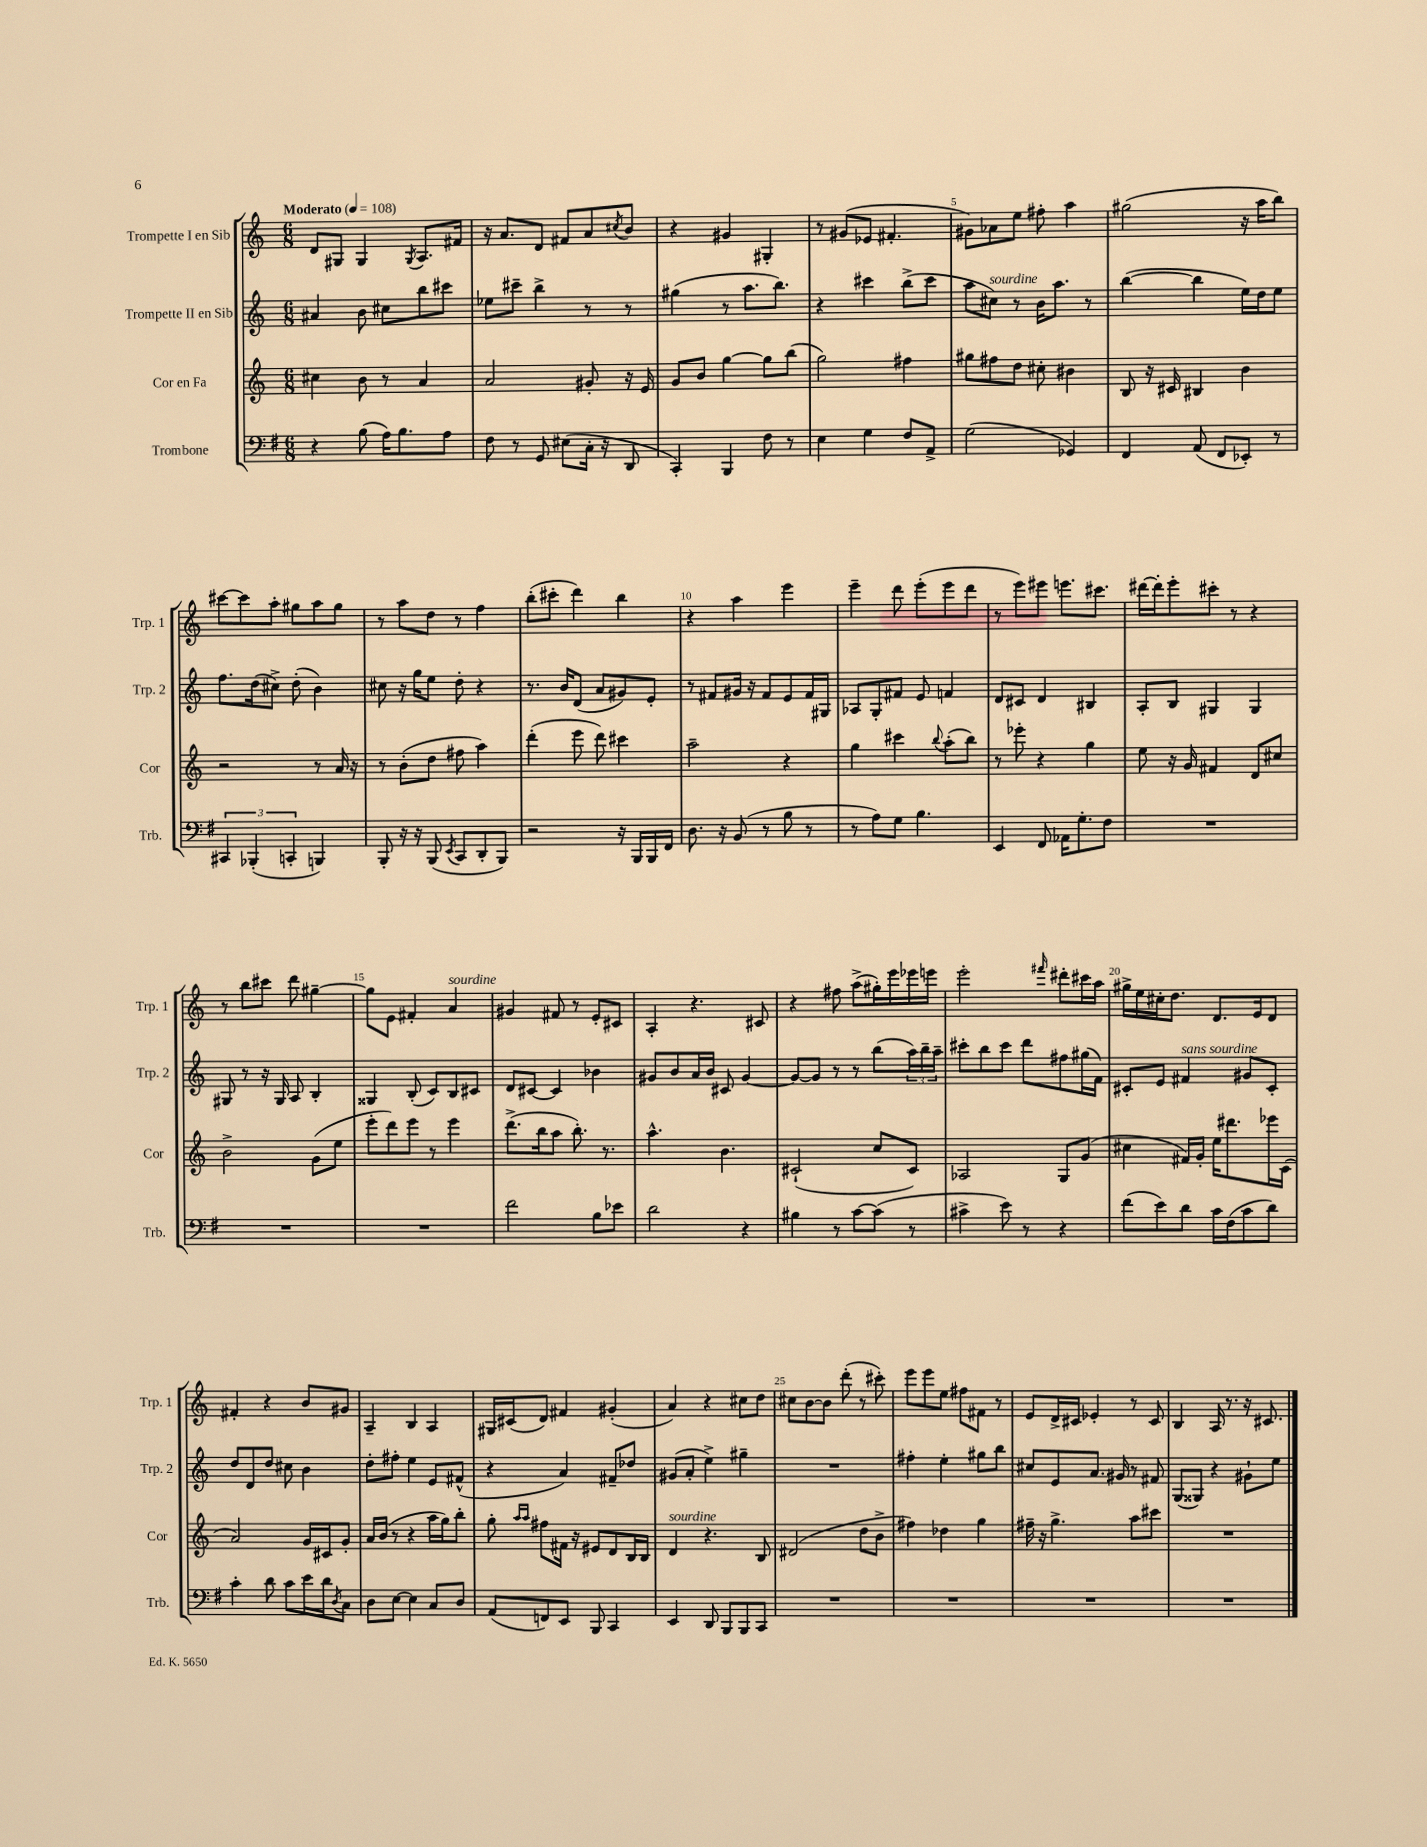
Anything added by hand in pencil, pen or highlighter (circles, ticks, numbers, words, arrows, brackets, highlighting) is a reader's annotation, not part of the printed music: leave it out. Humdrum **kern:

**kern	**kern	**kern	**kern
*staff4	*staff3	*staff2	*staff1
*clefF4	*clefG2	*clefG2	*clefG2
*k[f#]	*k[]	*k[]	*k[]
*M6/8	*M6/8	*M6/8	*M6/8
*MM108	*MM108	*MM108	*MM108
4r	4cc#\	4a#/	8d/L
.	.	.	8G#/J
(8B\	8b\	8b\	4G#/
16A\LK)	8r	8cc#\L	.
8.B\	.	.	.
.	.	.	8qG#/
.	4a/	8bb\	8.A/L
8A\J	.	8ccc#\J	.
.	.	.	16f#/Jk
=	=	=	=
8F#\	2a/	8ee-\L	16r
.	.	.	8.a/L
8r	.	8ccc#~\J	.
8GG/	.	4bb^\	8d/J
(8E#\L	.	.	8f#/L
16C'\Jk	8g#'/	8r	8a/
16r	.	.	.
.	.	.	8qcc#/
8DD/	16r	8r	8b/J
.	16e/	.	.
=	=	=	=
4CC'/)	8g/L	(4gg#\	4r
.	8b/J	.	.
4BBB/	[4gg\	8r	4g#/
.	.	8.aa\L	.
8F#\	8gg\]L	.	4G#'/
.	.	8.bb\J)	.
8r	(8bb\J	.	.
=	=	=	=
4E\	2gg\)	4r	8r
.	.	.	(8g#/L
4G\	.	4ccc#\	8e-/J
.	.	.	4.f#'/
8F#/L	4ff#\	(8bb^\L	.
8AA^/J	.	8ccc#\J	.
=	=	=	=
(2G\	8gg#\L	8aa\L	8g#\L)
.	8ff#\	8cc#\J)	8a-\
.	8dd\J	8r	8ee\J
.	8cc#'\	16b\LK	8ff#'\
.	.	8.aa\J	.
4GG-/)	4b#\	.	4aa\
.	.	8r	.
=	=	=	=
4FF#/	8B/	([4bb\	(2gg#\
.	16r	.	.
.	16c#/	.	.
(8AA/	4B#/	4bb\]	.
8FF#/L	.	.	.
8EE-'/J)	4b\	16ee\LL)	16r
.	.	16dd\J	16aa\LK
8r	.	8ee\J	8bb\J)
=	=	=	=
6CC#/	2r	8.ff\L	[8ccc#\L
.	.	.	8ccc#\]
(6BBB-'/	.	.	.
.	.	(16dd\k	.
.	.	8cc#^\J)	8aa'\J
6CC'/	.	.	.
.	.	(8dd'\	8gg#\L
4BBB/)	8r	4b\)	8aa\
.	16a/	.	8gg#\J
.	16r	.	.
=	=	=	=
8BBB'/	8r	8cc#\	8r
16r	(8b'\L	16r	8aa\L
16r	.	16gg\LK	.
(8BBB/	8dd\J	8ee\J	8dd\J
8qEE/	.	.	.
8CC/L	8ff#\	8dd'\	8r
8DD'/	4aa\)	4r	4ff\
8BBB/J)	.	.	.
=	=	=	=
2r	(4ddd'\	8.r	(8bb'\L
.	.	.	8ccc#'\J
.	.	16b/LK	.
.	8eee\	(8d/J	4ddd\)
.	8ddd\)	8a/L	.
16r	4ccc#\	8g#/)	4bb\
16BBB/LL	.	.	.
16BBB/	.	8e'/J	.
16FF#/JJ	.	.	.
=	=	=	=
8.D\	2aa~\	8r	4r
.	.	8f#/L	.
16r	.	.	.
(8BB/	.	16g#/Jk	4aa\
.	.	16r	.
8r	.	8f#/L	.
8B\	4r	8e/	4eee\
8r	.	16f#/L	.
.	.	16G#/JJ	.
=	=	=	=
8r	4gg\	8A-/L	4eee~\
8A\L)	.	8G'/	.
8G\J	4ccc#\	8f#/J	8ddd\
4.B\	.	8e/	(8eee'\L
.	8qqbb/	.	.
.	(8aa'\L	4f/	8eee\
.	8bb\J)	.	8ddd\J
=	=	=	=
4EE/	8r	8d/L	8r
.	8eee-'\	8c#/J	8eee\L)
8FF#/	4r	4d/	8eee#\J
16AA-\LK	.	.	8.eee\L
8.G'\	.	.	.
.	4gg\	4B#/	.
.	.	.	8.ccc#\J
8F#\J	.	.	.
=	=	=	=
2.r	8ee\	8A'/L	[16ddd#\LL
.	.	.	16ddd#'\]J
.	16r	8B/J	8eee'\
.	16g/	.	.
.	4f#/	4G#/	8ccc#'\J
.	.	.	8r
.	8d/L	4G#/	4r
.	8cc#/J	.	.
=	=	=	=
2.r	2b^\	8G#/	8r
.	.	8r	8bb\L
.	.	16r	8ccc#\J
.	.	16G#/	.
.	.	8A/	8ddd\
.	(8g\L	4B'/	[4gg#~\
.	8ee\J	.	.
=	=	=	=
2.r	8eee'\L	4G##/	8gg#\]L
.	8ddd\)	.	8e\J
.	8eee\J	(8B'/	4f#'/
.	8r	8c/L)	.
.	4eee\	8B/	4a/
.	.	8c#/J	.
=	=	=	=
2f#\	(8.ddd^\L	8d/L	4g#/
.	.	[8c#/J	.
.	16bb\k	.	.
.	8aa\J	4c#/]	8f#/
.	8.bb'\)	.	8r
8B\L	.	4b-\	8e'/L
.	8.r	.	.
8e-\J	.	.	8c#/J
=	=	=	=
2d\	4.aa^^\	8g#/L	4A'/
.	.	8b/	.
.	.	16a/L	4.r
.	.	16b/JJ	.
.	4.b\	8c#/	.
4r	.	[4g#/	.
.	.	.	8c#/
=	=	=	=
4B#\	(2c#`/	8g#/_L	4r
.	.	8g#/]J	.
8r	.	8r	8ff#\
[8c\L	.	8r	(8aa^\L
(8c\]J	8cc/L	(8bb\L	16gg#'\L)
.	.	.	16eee\
8r	8c#/J)	24aa\L)	16eee-\
.	.	24bb~\	.
.	.	.	16eee\JJ
.	.	24aa~\JJ	.
=	=	=	=
4c#^\	2A-/	8ccc#'\L	2eee'\
.	.	8bb\	.
8e\)	.	8ccc#\J	.
8r	.	8ddd\L	.
.	.	.	16qqfff#/
4r	8G/L	8ff#\	8ddd#'\L
.	(8g/J	(16gg#\L	16ccc#\L
.	.	16f\JJ)	16aa\JJ
=	=	=	=
(8f#\L	4cc#\	8c#'/L	16gg#^\LL
.	.	.	16ee\
8e\)	.	8e/J	16cc#'\J
.	.	.	8.dd\J
8d\J	16f#/LL)	4f#/	.
.	16g'/JJ	.	.
16c\LL	16ee\LK	.	8.d/L
(16F#\J	8.ddd#\	.	.
8c\	.	8g#/L	.
.	.	.	16e/k
8d\J)	16eee-\L	8c#'/J	8d/J
.	(16c\JJ	.	.
=	=	=	=
4c'\	2a/)	8dd/L	4f#'/
.	.	8d/	.
8d\	.	8dd/J	4r
8c\L	.	8cc#\	.
16e\L	16g/LL	4b\	8b/L
16d\J	16c#/J	.	.
8qD/	.	.	.
8C\J	8g'/J	.	8g#/J
=	=	=	=
8D\L	16a/LL	8dd'\L	4A~/
.	(16b/JJ	.	.
[8E\J	8r	8ff#'\J	.
4E\]	4r	4ee\	4B/
8C/L	16aa\LL	8e/L	4A/
.	16gg\J)	.	.
8D/J	8bb'\J	(8f#^^/J	.
=	=	=	=
(8AA/L	8gg'\	4r	16G#/LL
.	.	.	(16c#/J
.	16qqaa/LL	.	.
.	16qqaa/JJ	.	.
8FF/)	8ff#\L	.	8d/J)
8EE/J	16f#\Jk	4a/)	4f#/
.	16r	.	.
8BBB/	8e#/L	.	.
4CC/	8d/	8f#~/L	(4g#'/
.	16B/L	8dd-/J	.
.	16B/JJ	.	.
=	=	=	=
4EE/	4d/	(8g#/L	4a/)
.	.	8a'/J	.
8DD/	4.r	4ee^\)	4r
8BBB/L	.	.	.
8BBB/	.	4gg#~\	8cc#\L
8CC/J	8B/	.	8dd\J
=	=	=	=
2.r	(2d#/	2.r	8cc#\L
.	.	.	[8b\
.	.	.	8b\]J
.	.	.	(8ddd'\
.	8dd\L	.	8r
.	8b^\J	.	8ccc#'\)
=	=	=	=
2.r	4ff#\)	4ff#'\	8eee\L
.	.	.	8eee\
.	4dd-\	4ee'\	8ee\J
.	.	.	8ff#\L
.	4gg\	8gg#\L	8f#\J
.	.	8bb\J	8r
=	=	=	=
2.r	16ff#~\	8cc#/L	8e/L
.	16r	.	.
.	4.gg^\	8e/	16d^/L
.	.	.	16c#/JJ
.	.	8.a/J	4e-'/
.	.	16g#/	.
.	8aa\L	8r	8r
.	8ccc#\J	8f#/	8c#/
=	=	=	=
2.r	2.r	(8G/L	4B/
.	.	8G##/J)	.
.	.	4r	16A/
.	.	.	8.r
.	.	8g#`\L	16r
.	.	.	8.c#/
.	.	8ee\J	.
==	==	==	==
*-	*-	*-	*-
